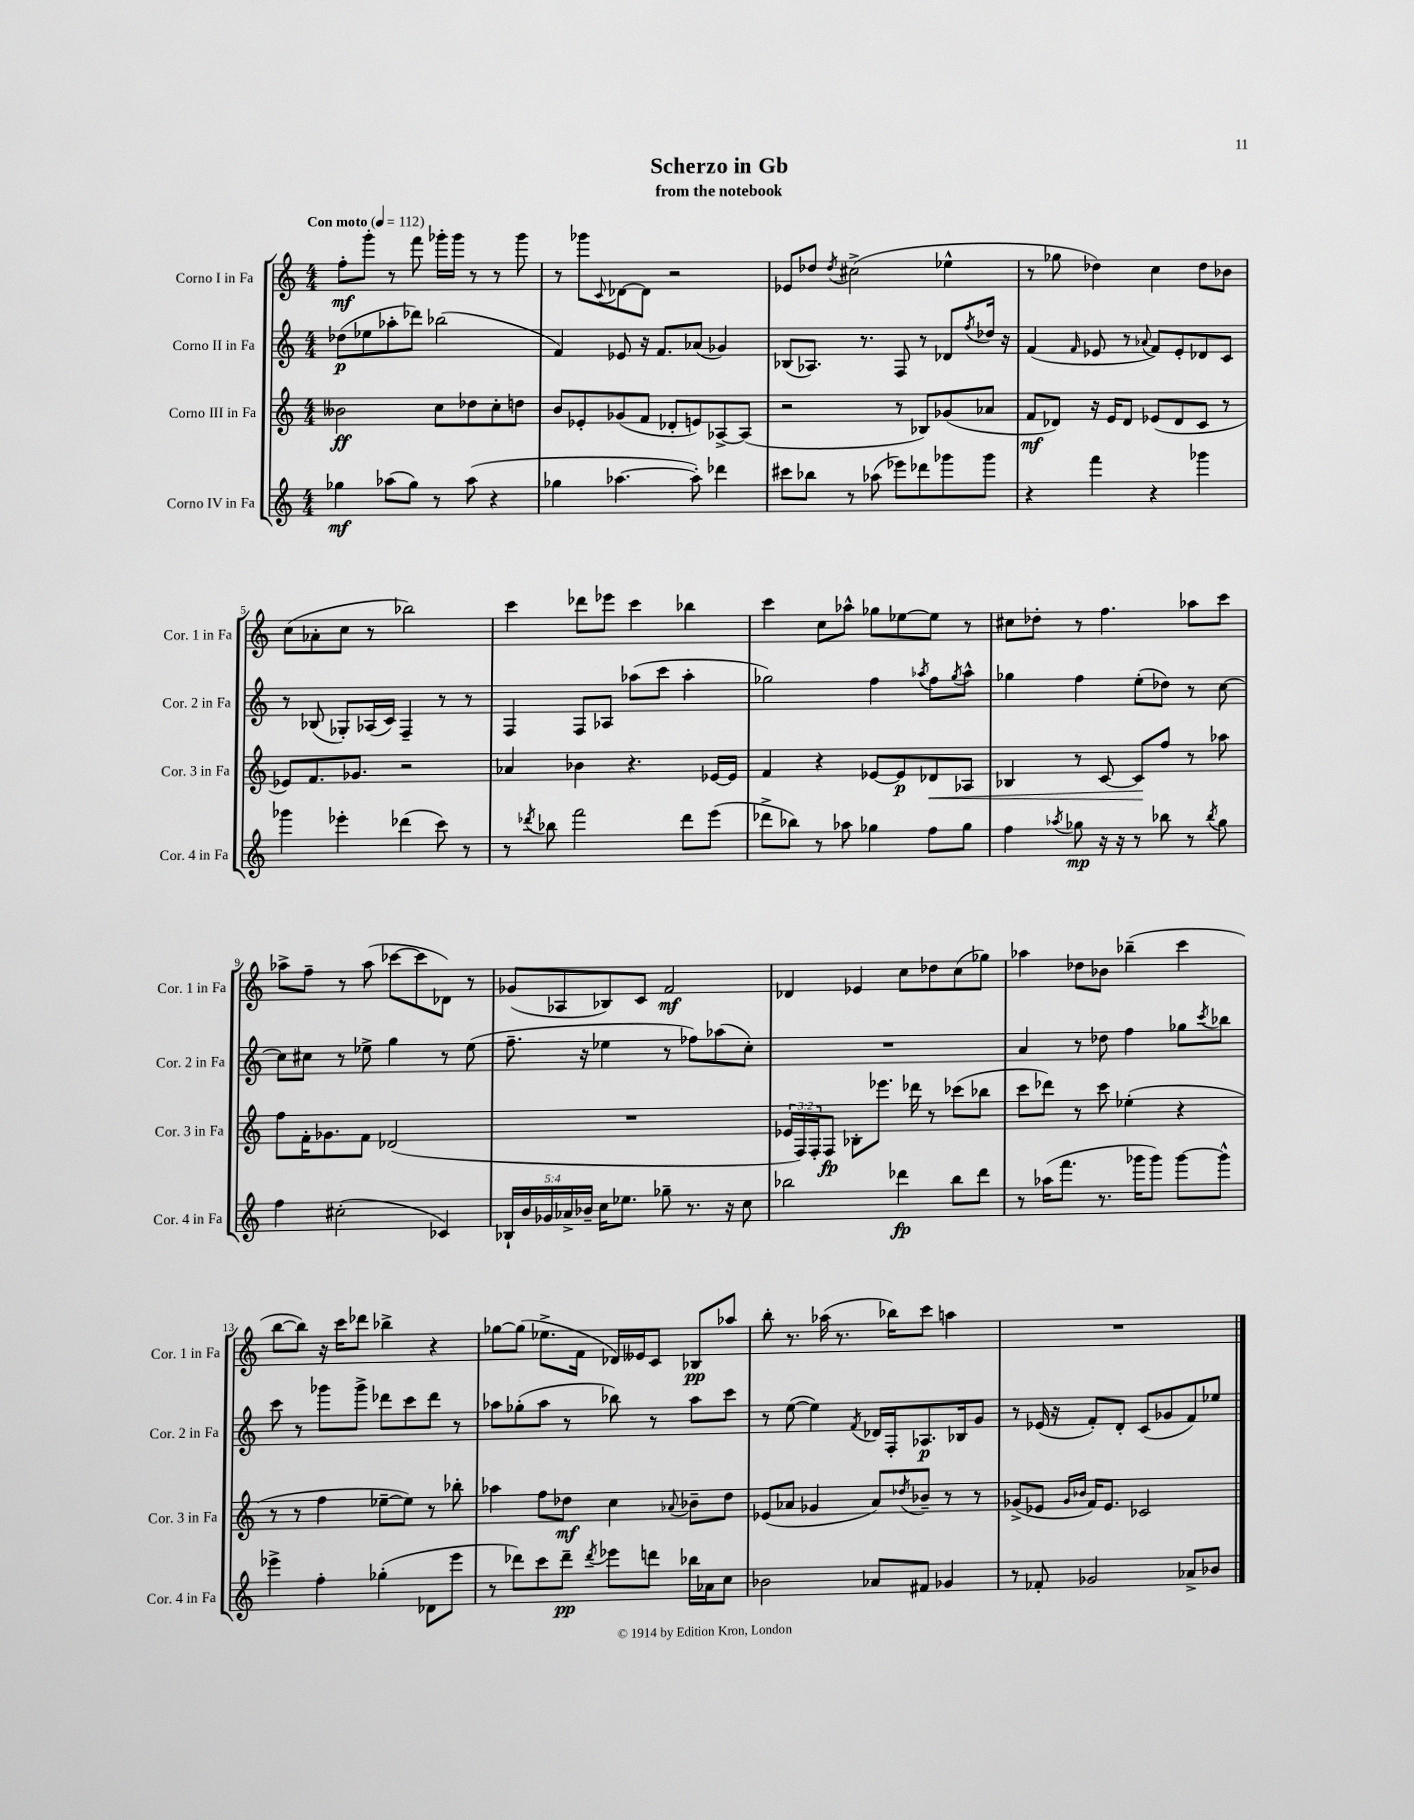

**kern	**kern	**kern	**kern
*staff4	*staff3	*staff2	*staff1
*clefG2	*clefG2	*clefG2	*clefG2
*k[]	*k[]	*k[]	*k[]
*M4/4	*M4/4	*M4/4	*M4/4
*MM112	*MM112	*MM112	*MM112
4gg-	2b--	(8dd-	8ff'
.	.	8ee-	8ggg'
(8aa-	.	8aa-'	8r
8gg-)	.	8ddd-)	8fff
8r	8cc	(2bb-	16ggg-'
.	.	.	16ggg-
(8aa-	8dd-	.	8r
4r	8cc'	.	8r
.	8dd	.	8ggg-
=	=	=	=
4gg-	8b	4f)	8r
.	8e-'	.	8ggg-
.	.	.	8qqc
[4.aa-	(8g-	8e-	[8d-
.	8f	16r	8d-]
.	.	8.f	.
.	8d-'	.	2r
8aa-'])	8e)	(8a-	.
4ddd-	[8A-^	4g-)	.
.	(8A-]	.	.
=	=	=	=
8ccc#	2r	(8B-	8e-
8bb-	.	8.A-)	8dd-
.	.	.	8qdd-
8r	.	.	(2cc#^
.	.	8.r	.
(8aa-	.	.	.
8eee-)	8r	8F	.
8ddd-	8B-)	8r	.
8ggg-	(8g-	8d-	4ee-^^
.	.	8qff	.
8ggg-	8a-	16dd-	.
.	.	16r	.
=	=	=	=
4r	8f	(4f	8r
.	8d-)	.	8gg-
.	.	16qqf	.
4fff	16r	8e-	4dd-)
.	16e	.	.
.	8d-	8r	.
.	.	8qqa-	.
4r	(8e-	8f)	4cc
.	8d-	8e-'	.
4ggg-	8c	8d-	8dd-
.	8r	8c	8b-
=	=	=	=
4ggg-	8e-)	8r	(8cc
.	8.f	(8B-	8a-'
4eee-'	.	8G-')	8cc
.	8.g-	.	.
.	.	(16A-	8r
.	.	16c)	.
(4ddd-	2r	4F~	2bb-)
8ccc)	.	8r	.
8r	.	8r	.
=	=	=	=
8r	4a-	4F	4ccc
8qddd-	.	.	.
8bb-	.	.	.
2fff	4b-	8F	8ddd-
.	.	8A-	8eee-
.	4.r	(8aa-	4ccc
.	.	8ccc	.
8ddd-	.	4aa-'	4bb-
(8eee	[16e-	.	.
.	16e-]	.	.
=	=	=	=
8ddd-^	4f	2gg-)	4ccc
8bb-)	.	.	.
8r	4r	.	8cc
8aa-	.	.	8aa-^^
4gg-	[8e-	4ff	8gg-
.	8e-]	.	[8ee-
.	.	8qaa-	.
8ff	8d-	8ff	8ee-]
.	.	8qgg-	.
8gg-	8A-	8aa-^^	8r
=	=	=	=
4ff	4B-	4gg-	8cc#
.	.	.	8dd-'
8qaa-	.	.	.
8gg-	8r	4ff	8r
16r	[8c	.	4.ff
16r	.	.	.
8r	8c]	(8ee'	.
8bb-	8ff	8dd-)	.
8r	8r	8r	8aa-
8qbb-	.	.	.
8gg-	8aa-	[8cc	8ccc
=	=	=	=
4ff	8ff	8cc]	8aa-^
.	16f'	8cc#	8ff~
.	8.g-	.	.
(2cc#'	.	8r	8r
.	8f	8ee-^	(8aa-
.	(2d-	4gg	[8ccc-
.	.	.	8ccc-]
4c-)	.	8r	8d-)
.	.	(8ee-	8r
=	=	=	=
20B-`	1r	8.ff~	(8g-
20b	.	.	.
20g-	.	.	.
.	.	.	8A-
20a-^	.	.	.
.	.	16r	.
20b-~	.	.	.
16cc	.	4ee-	8B-)
8.ee-	.	.	.
.	.	.	8c
8gg-~	.	8r	2f
8.r	.	8ff-)	.
.	.	(8aa-	.
16r	.	.	.
8cc	.	8cc')	.
=	=	=	=
2bb-	24e-	1r	4d-
.	24F)	.	.
.	24F'	.	.
.	8F	.	.
.	8B-'	.	4e-
.	8.eee-	.	.
4ddd-	.	.	8cc
.	16ddd-	.	.
.	8r	.	8dd-
8bb-	(8ccc-	.	(8cc
8ddd-	8bb-	.	8gg-)
=	=	=	=
8r	8ccc	4a	4aa-
(16aa-	8ddd-)	.	.
8.fff	.	.	.
.	8r	8r	8dd-
8.r	8ccc	8dd-	8b-
.	(4ee-'	4ff	(4bb-~
16ggg-	.	.	.
8ggg-)	.	.	.
[8ggg-	4r	8gg-	4ccc
.	.	8qccc	.
8ggg-^^]	.	8bb-	.
=	=	=	=
4eee-^	8r	8ccc	[8bb
.	8r	8r	8bb])
4ff'	4ff	8ggg-	16r
.	.	.	16ccc
.	.	8ggg-^	8ddd-
(4gg-'	[8ee-~	8ddd-	4bb-^
.	8ee-])	8ccc	.
8d-	8r	8ddd-	4r
8eee-	8bb-'	8r	.
=	=	=	=
8r	4aa-	8aa-	[8gg-
8ddd-)	.	(8gg-'	(8gg-]
8ccc	8ff	8aa-	8.ee-^
8ddd-~	8dd-	8r	.
.	.	.	16f
8qddd-	.	.	.
8eee-	4cc	8bb-)	16d-)
.	.	.	16e--
8ddd	.	8r	8c
.	8qqa-	.	.
16bb-	8b-~	8aa-	8B-
16a-	.	.	.
8cc	8dd-	8ccc	8aa-
=	=	=	=
2b-	(8e-	8r	8bb'
.	8a-	([8ee	8.r
.	4g-	4ee])	.
.	.	.	(16aa-
.	.	.	8.r
.	.	8qf	.
8a-	8a-)	16d-	.
.	.	16F'	16bb-)
.	8qdd-	.	.
8f#	8b-~	8.A-	8ccc
4g-	8r	.	4aa
.	.	16B-	.
.	8r	8g	.
=	=	=	=
8r	(8g-^	8r	1r
8f-'	8e-	(16e-	.
.	.	16r	.
.	16qqg-	.	.
.	16qqb-	.	.
2g-	16f)	8f')	.
.	8.e-	.	.
.	.	8d'	.
.	2c-	(8c	.
.	.	8g-	.
8a-^	.	8f)	.
8b-	.	8ee-	.
==	==	==	==
*-	*-	*-	*-
